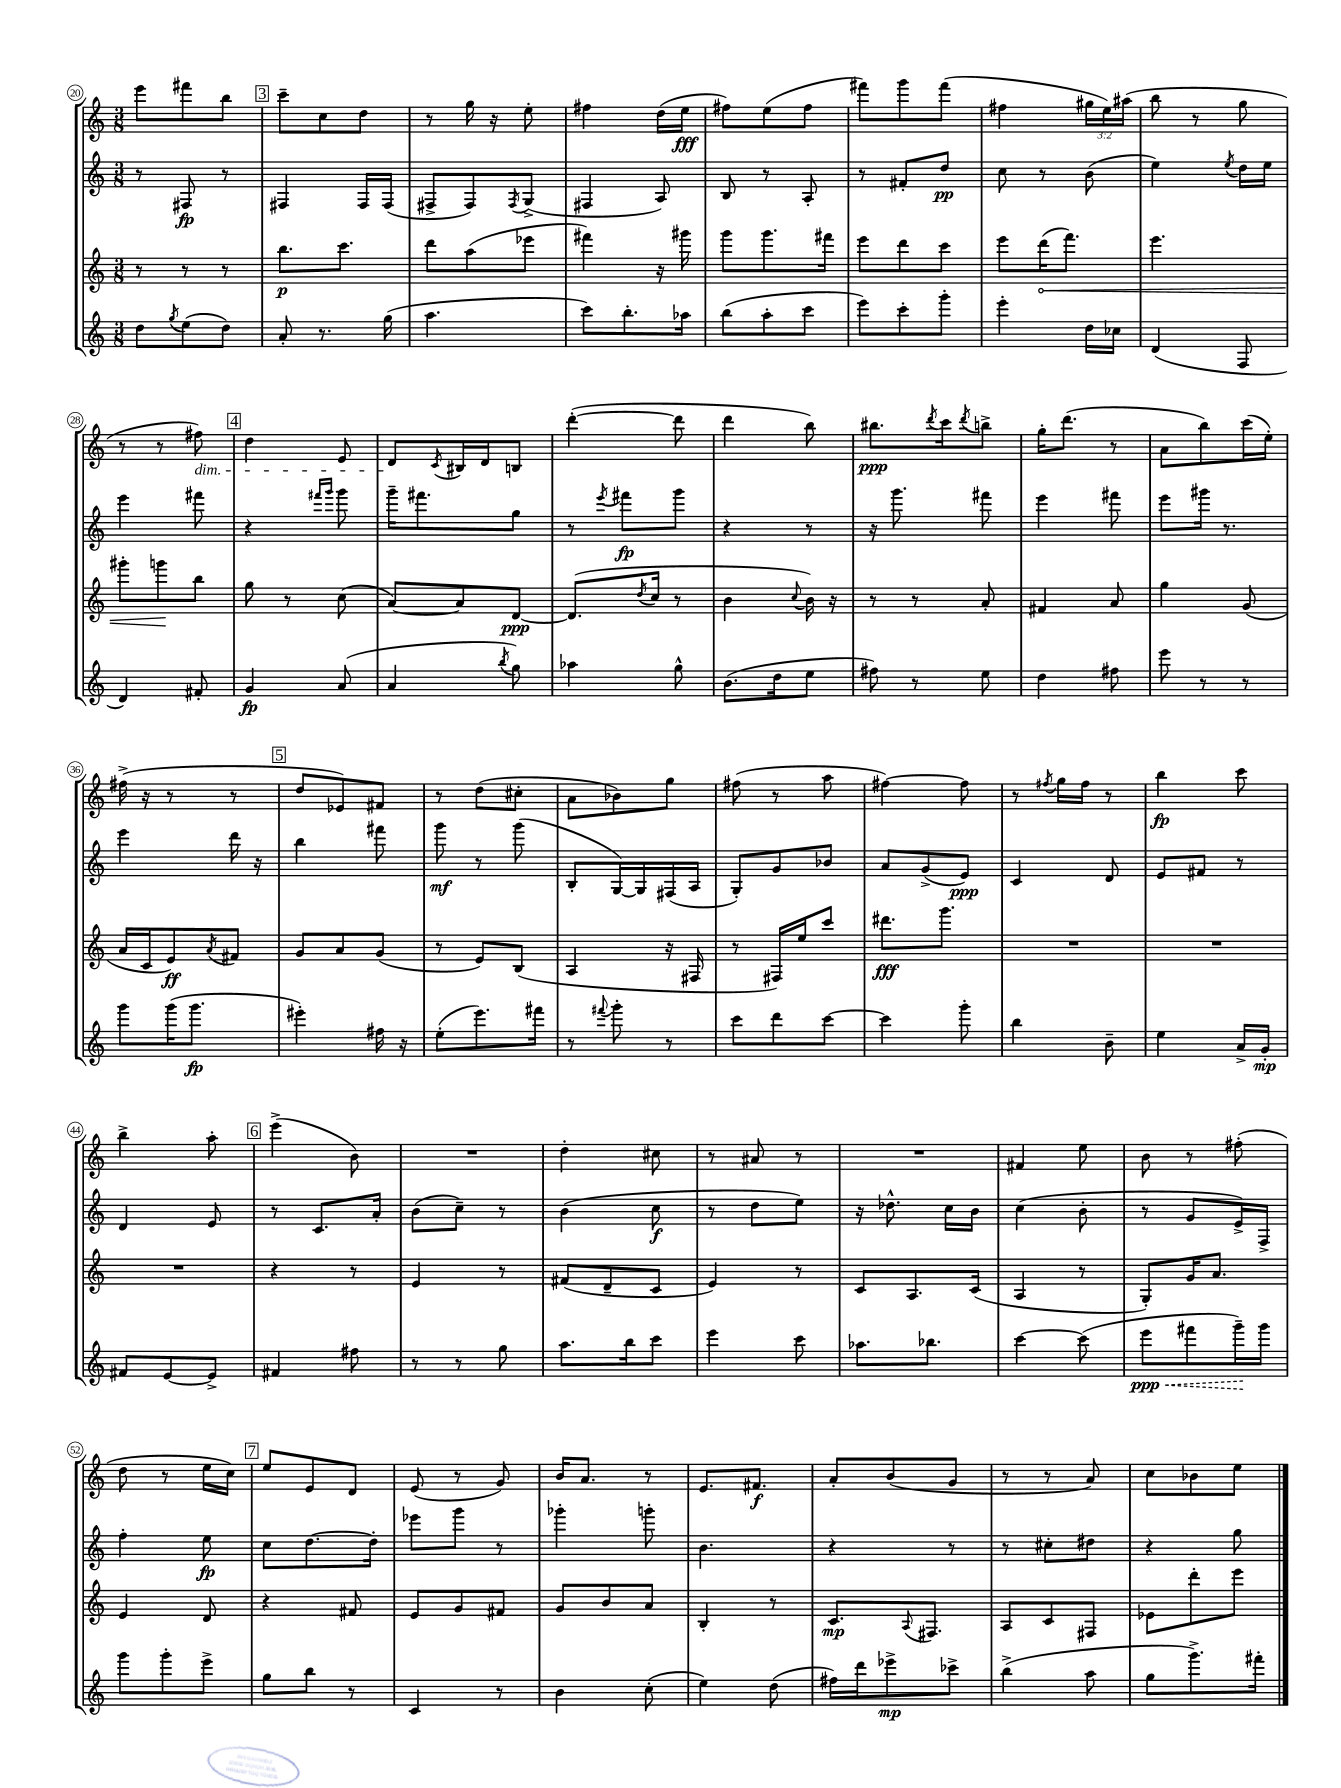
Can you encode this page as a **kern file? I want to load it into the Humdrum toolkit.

**kern	**kern	**kern	**kern
*staff4	*staff3	*staff2	*staff1
*clefG2	*clefG2	*clefG2	*clefG2
*k[]	*k[]	*k[]	*k[]
*M3/8	*M3/8	*M3/8	*M3/8
8dd\L	8r	8r	8eee\L
8qgg/	.	.	.
(8ee\	8r	8F#/	8fff#\
8dd\J)	8r	8r	8bb\J
=	=	=	=
8a'/	8.bb\L	4F#/	8ccc~\L
8.r	.	.	8cc\
.	8.ccc\J	.	.
.	.	16F#/LL	8dd\J
(16gg\	.	(16F#/JJ	.
=	=	=	=
4.aa\	8ddd\L	8F#^/L	8r
.	(8aa\	8F#/)	16gg\
.	.	.	16r
.	.	8qF#/	.
.	8eee-\J	(8G^/J	8ee'\
=	=	=	=
8ccc\L)	4fff#\)	4F#/	4ff#\
8.bb'\	.	.	.
.	16r	8A/)	(16dd\LL
16aa-\Jk	16ggg#\	.	16ee\JJ
=	=	=	=
(8bb\L	8ggg\L	8B/	8ff#\L)
8aa'\	8.ggg\	8r	(8ee\
8ccc\J	.	8A'/	8ff#\J
.	16fff#\Jk	.	.
=	=	=	=
8eee\L)	8eee\L	8r	8fff#\L)
8ccc'\	8ddd\	8f#'/L	8ggg\
8ggg'\J	8ccc\J	8dd/J	(8fff#\J
=	=	=	=
4eee'\	8eee\L	8cc\	4ff#\
.	(16ddd\K	8r	.
.	8.fff\J)	.	.
16dd\LL	.	(8b\	24gg#\LL
.	.	.	24ee\)
16cc-\JJ	.	.	.
.	.	.	(24aa#\JJ
=	=	=	=
(4d/	4.eee\	4ee\)	8bb\
.	.	.	8r
.	.	8qee/	.
8F/	.	16dd\LL	8gg\
.	.	16ee\JJ	.
=	=	=	=
4d/)	8ggg#'\L	4eee\	8r
.	8ggg\	.	8r
8f#'/	8bb\J	8fff#\	8ff#\)
=	=	=	=
4g/	8gg\	4r	4dd\
.	8r	.	.
.	.	16qqfff#/LL	.
.	.	16qqggg/JJ	.
(8a/	(8cc\	8ggg\	8e/
=	=	=	=
4a/	[8a/L)	16ggg~\LK	8d/L
.	.	8.fff#\	.
.	.	.	8qc/
.	8a/]	.	16B#/L
.	.	.	16d/J
8qbb/	.	.	.
8gg\)	[8d/J	8gg\J	8B/J
=	=	=	=
4aa-\	(8.d/]L	8r	([4ddd'\
.	.	8qeee/	.
.	.	8fff#\L	.
.	8qdd/	.	.
.	16cc/Jk	.	.
8gg^^\	8r	8ggg\J	8ddd\]
=	=	=	=
(8.b\L	4b\	4r	4ddd\
16dd\k	.	.	.
.	8qqcc/	.	.
8ee\J	16b\)	8r	8bb\)
.	16r	.	.
=	=	=	=
8ff#\)	8r	16r	8.bb#\L
.	.	8.ggg\	.
8r	8r	.	.
.	.	.	8qddd/
.	.	.	16ccc\k
.	.	.	8qddd/
8ee\	8a'/	8fff#\	8bb^\J
=	=	=	=
4dd\	4f#/	4eee\	16gg'\LK
.	.	.	(8.ddd\J
8ff#\	8a/	8fff#\	8r
=	=	=	=
8eee\	4gg\	8eee\L	8a\L
8r	.	16ggg#\Jk	8bb\)
.	.	8.r	.
8r	(8g/	.	(16ccc\L
.	.	.	16ee'\JJ)
=	=	=	=
8ggg\L	16a/LL	4eee\	(16ff#^\
.	16c/J	.	16r
(16ggg\K	8e/)	.	8r
8.ggg\J	.	.	.
.	8qa/	.	.
.	8f#/J	16ddd\	8r
.	.	16r	.
=	=	=	=
4eee#'\)	8g/L	4bb\	8dd/L
.	8a/	.	8e-/)
16ff#\	(8g/J	8fff#\	8f#/J
16r	.	.	.
=	=	=	=
(8ee'\L	8r	8ggg\	8r
8.eee\)	8e/L)	8r	(8dd\L
.	(8B/J	(8ggg\	8cc#'\J
16fff#\Jk	.	.	.
=	=	=	=
8r	4A/	8B'/L	8a\L
8qqfff#/	.	.	.
8ggg'\	.	[16G/L)	8b-\)
.	.	16G/]	.
8r	16r	(16F#/	8gg\J
.	16F#/	16A/JJ	.
=	=	=	=
8ccc\L	8r	8G'/L)	(8ff#\
8ddd\	16F#/LL)	8g/	8r
.	16ee/J	.	.
[8ccc\J	8ccc/J	8b-/J	8aa\
=	=	=	=
4ccc\]	8.ddd#\L	8a/L	[4ff#\)
.	.	(8g^/	.
.	8.ggg\J	.	.
8ggg'\	.	8e/J)	8ff#\]
=	=	=	=
4bb\	4.r	4c/	8r
.	.	.	8qff#/
.	.	.	16gg\LL
.	.	.	16ff#\JJ
8b~\	.	8d/	8r
=	=	=	=
4ee\	4.r	8e/L	4bb\
.	.	8f#/J	.
16a^/LL	.	8r	8ccc\
16g'/JJ	.	.	.
=	=	=	=
8f#/L	4.r	4d/	4bb^\
[8e/	.	.	.
8e^/]J	.	8e/	8aa'\
=	=	=	=
4f#/	4r	8r	(4eee^\
.	.	8.c/L	.
8ff#\	8r	.	8b\)
.	.	16a'/Jk	.
=	=	=	=
8r	4e/	(8b\L	4.r
8r	.	8cc~\J)	.
8gg\	8r	8r	.
=	=	=	=
8.aa\L	(8f#/L	(4b\	4dd'\
.	8d~/	.	.
16bb\k	.	.	.
8ccc\J	8c/J	8cc\	8cc#\
=	=	=	=
4eee\	4e/)	8r	8r
.	.	8dd\L	8a#/
8ccc\	8r	8ee\J)	8r
=	=	=	=
8.aa-\L	8c/L	16r	4.r
.	.	8.dd-^^\	.
.	8.A/	.	.
8.bb-\J	.	.	.
.	.	16cc\LL	.
.	(16c/Jk	16b\JJ	.
=	=	=	=
[4ccc\	4A/	(4cc\	4f#/
(8ccc\]	8r	8b'\	8ee\
=	=	=	=
8eee\L	8G'/L)	8r	8b\
8fff#\	16g/K	8g/L	8r
.	8.a/J	.	.
16ggg~\L)	.	16e^/L)	(8ff#'\
16ggg\JJ	.	16F^/JJ	.
=	=	=	=
8ggg\L	4e/	4ff'\	8dd\
8ggg'\	.	.	8r
8eee^\J	8d/	8ee\	16ee\LL
.	.	.	16cc\JJ)
=	=	=	=
8gg\L	4r	8cc\L	8ee/L
8bb\J	.	[8.dd\	8e/
8r	8f#/	.	8d/J
.	.	16dd'\]Jk	.
=	=	=	=
4c/	8e/L	8eee-\L	(8e/
.	8g/	8ggg\J	8r
8r	8f#/J	8r	8g/)
=	=	=	=
4b\	8g/L	4ggg-'\	16b/LK
.	.	.	8.a/J
.	8b/	.	.
(8cc'\	8a/J	8ggg'\	8r
=	=	=	=
4ee\)	4B'/	4.b\	8.e/L
.	.	.	8.f#/J
(8dd\	8r	.	.
=	=	=	=
16ff#\LL)	8.c/L	4r	8a'/L
16ddd\J	.	.	.
8eee-^\	.	.	(8b/
.	8qqA/	.	.
.	8.F#/J	.	.
8ccc-^\J	.	8r	8g/J
=	=	=	=
(4bb^\	8A/L	8r	8r
.	8c/	8cc#'\L	8r
8aa\	8F#/J	8dd#\J	8a/)
=	=	=	=
8gg\L	8e-\L	4r	8cc\L
8.ggg^\)	8ddd'\	.	8b-\
.	8eee\J	8gg\	8ee\J
16fff#'\Jk	.	.	.
==	==	==	==
*-	*-	*-	*-
